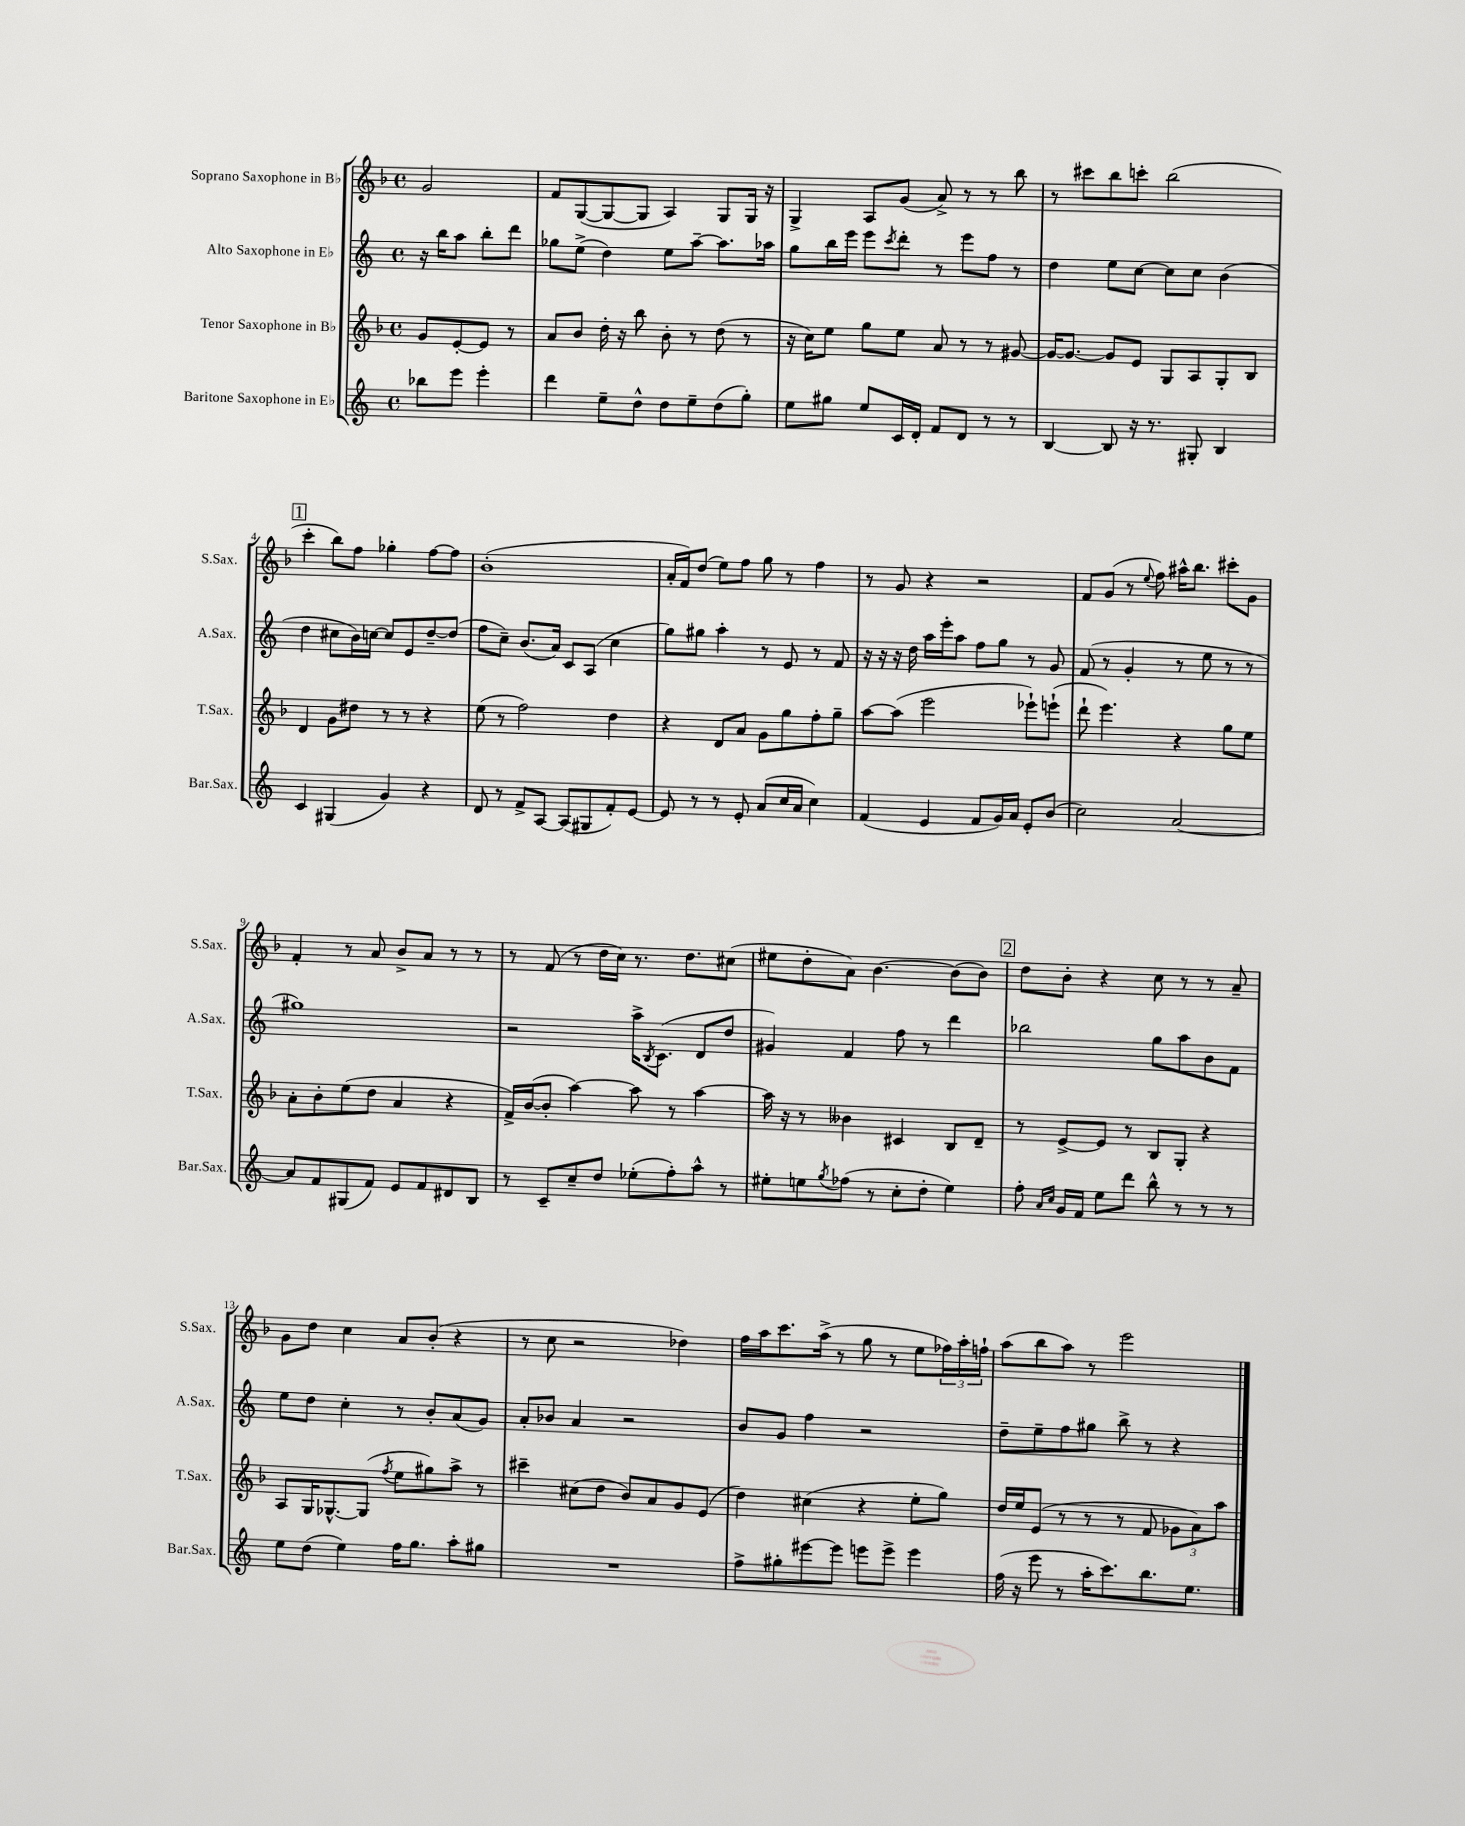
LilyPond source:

<<
\new StaffGroup <<
\new Staff = "s0" \with { instrumentName = "Soprano Saxophone in Bb" shortInstrumentName = "S.Sax." } {
    \clef treble \key f \major \defaultTimeSignature \time 4/4 \partial 2
    g'2 |
    f'8 g8~( g8~ g8 a4) g8 g16 r16 |
    g4-> a8 g'8( a'8->) r8 r8 bes''8 |
    r8 cis'''8 bes''8 c'''8-. bes''2( |
    \mark \markup { \box "1" } c'''4-. bes''8) f''8 ges''4-. f''8~ f''8 |
    bes'1-.( |
    a'16-. f'16) d''8( e''8) f''8 g''8 r8 f''4 |
    r8 g'8 r4 r2 |
    f'8 g'8( r8 \appoggiatura { e''8 } f''8) ais''16-^ bes''8. cis'''8-. g'8 |
    f'4-. r8 a'8 bes'8-> a'8 r8 r8 |
    r8 f'8( r8 d''16 c''16) r8. d''8. cis''8( |
    eis''8 d''8-. a'8) bes'4.~ bes'8( bes'8) |
    \mark \markup { \box "2" } d''8 bes'8-. r4 c''8 r8 r8 a'8-- |
    g'8 d''8 c''4 a'8 bes'8-.( r4 |
    r8 c''8 r2 des''4) |
    f''16 a''16 c'''8. a''16->( r8 g''8 r8 e''8 \tuplet 3/2 { fes''16) a''16-. f''16-! } |
    a''8( bes''8 a''8) r8 e'''2 \bar "|." |
}
\new Staff = "s1" \with { instrumentName = "Alto Saxophone in Eb" shortInstrumentName = "A.Sax." } {
    \clef treble \key c \major \defaultTimeSignature \time 4/4 \partial 2
    r16 b''16 a''8 b''8-. d'''8 |
    ges''8 e''8->( d''4) e''8 a''8~-- a''8. aes''16 |
    g''8 b''16 e'''16 e'''8 \acciaccatura { c'''8 } d'''8-. r8 e'''8 f''8 r8 |
    d''4 e''8 c''8~ c''8 c''8 b'4( |
    \mark \markup { \box "1" } d''4 cis''8 b'16) c''16~ c''8 e'8 d''8~-- d''8( |
    f''8 c''8--) b'8.( a'16) c'8 a8( c''4 |
    g''8) gis''8 a''4-. r8 e'8 r8 f'8 |
    r16 r16 r16 d''16 a''16 e'''16-. a''8 f''8 g''8 r8 g'8 |
    f'8( r8 g'4-. r8 e''8 r8 r8 |
    gis''1) |
    r2 a''16-> \acciaccatura { b8 } c'8.( d'8 d''8 |
    gis'4) f'4 f''8 r8 d'''4 |
    \mark \markup { \box "2" } bes''2 g''8 a''8 b'8 f'8 |
    e''8 d''8 c''4-. r8 b'8-. a'8( g'8) |
    a'8-. bes'8 a'4 r2 |
    b'8 g'8 f''4 r2 |
    d''8-- e''8-- f''8 gis''8 b''8-> r8 r4 \bar "|." |
}
\new Staff = "s2" \with { instrumentName = "Tenor Saxophone in Bb" shortInstrumentName = "T.Sax." } {
    \clef treble \key f \major \defaultTimeSignature \time 4/4 \partial 2
    g'8 e'8~-. e'8 r8 |
    a'8 bes'8 d''16-. r16 bes''8 bes'8-. r8 d''8( r8 |
    r16 c''16) e''8 g''8 e''8 a'8 r8 r8 gis'8~ |
    gis'16~ gis'8.~ gis'8 e'8 g8 a8 g8-. bes8 |
    \mark \markup { \box "1" } d'4 g'8 dis''8 r8 r8 r4 |
    e''8( r8 f''2) d''4 |
    r4 d'8 a'8 g'8 g''8 f''8-. g''8-- |
    a''8~ a''8( e'''2 ees'''8-!) e'''8-!( |
    d'''8-! e'''4.) r4 g''8 e''8 |
    a'8-. bes'8-. e''8( d''8 a'4 r4 |
    f'16->) bes'16~( bes'8-. a''4~) a''8 r8 a''4~ |
    a''16 r16 r8 beses'4 cis'4 bes8 d'8-- |
    \mark \markup { \box "2" } r8 e'8~-> e'8 r8 bes8 g8-. r4 |
    a8 g16 ges8.~-^ ges8( \acciaccatura { f''8 } e''8 gis''8) a''8-> r8 |
    cis'''4-- cis''8( d''8 bes'8) a'8 g'8 e'8( |
    d''4) cis''4( r4 e''8-. g''8) |
    d''16 e''16 e'8( r8 r8 r8 f'8 \tuplet 3/2 { ges'8 a'8) a''8 } \bar "|." |
}
\new Staff = "s3" \with { instrumentName = "Baritone Saxophone in Eb" shortInstrumentName = "Bar.Sax." } {
    \clef treble \key c \major \defaultTimeSignature \time 4/4 \partial 2
    bes''8 e'''8 e'''4-. |
    d'''4 e''8-- d''8-^ d''8 e''8-- d''8( g''8-.) |
    e''8 gis''8 e''8 c'16 d'16-. f'8 d'8 r8 r8 |
    b4~ b8 r16 r8. gis8-. b4 |
    \mark \markup { \box "1" } c'4 gis4( g'4) r4 |
    d'8 r8 f'8-> a8~ a8( gis8 f'8-.) e'8~ |
    e'8 r8 r8 e'8-. a'8( c''16 a'16 c''4) |
    f'4( e'4 f'8 g'16) a'16 e'8-. b'8( |
    c''2) a'2~ |
    a'8 f'8 gis8( f'8) e'8 f'8 dis'8 b8 |
    r8 c'8-- c''8-- d''8 ees''8-.( f''8-.) a''8-^ r8 |
    eis''8-. e''8 \acciaccatura { g''8 } fes''8( r8 c''8-. d''8-. e''4) |
    \mark \markup { \box "2" } f''8-. \grace { a'16 c''16 } g'16 f'16 e''8 d'''8 b''8-^ r8 r8 r8 |
    e''8 d''8( e''4) f''16 g''8. a''8-. gis''8 |
    R1 |
    f''8-> gis''8-. eis'''8~ eis'''8 e'''8 e'''8-> e'''4 |
    f''16( r16 e'''8 r8 a''16-. c'''8.) b''8. e''8. \bar "|." |
}
>>
>>
